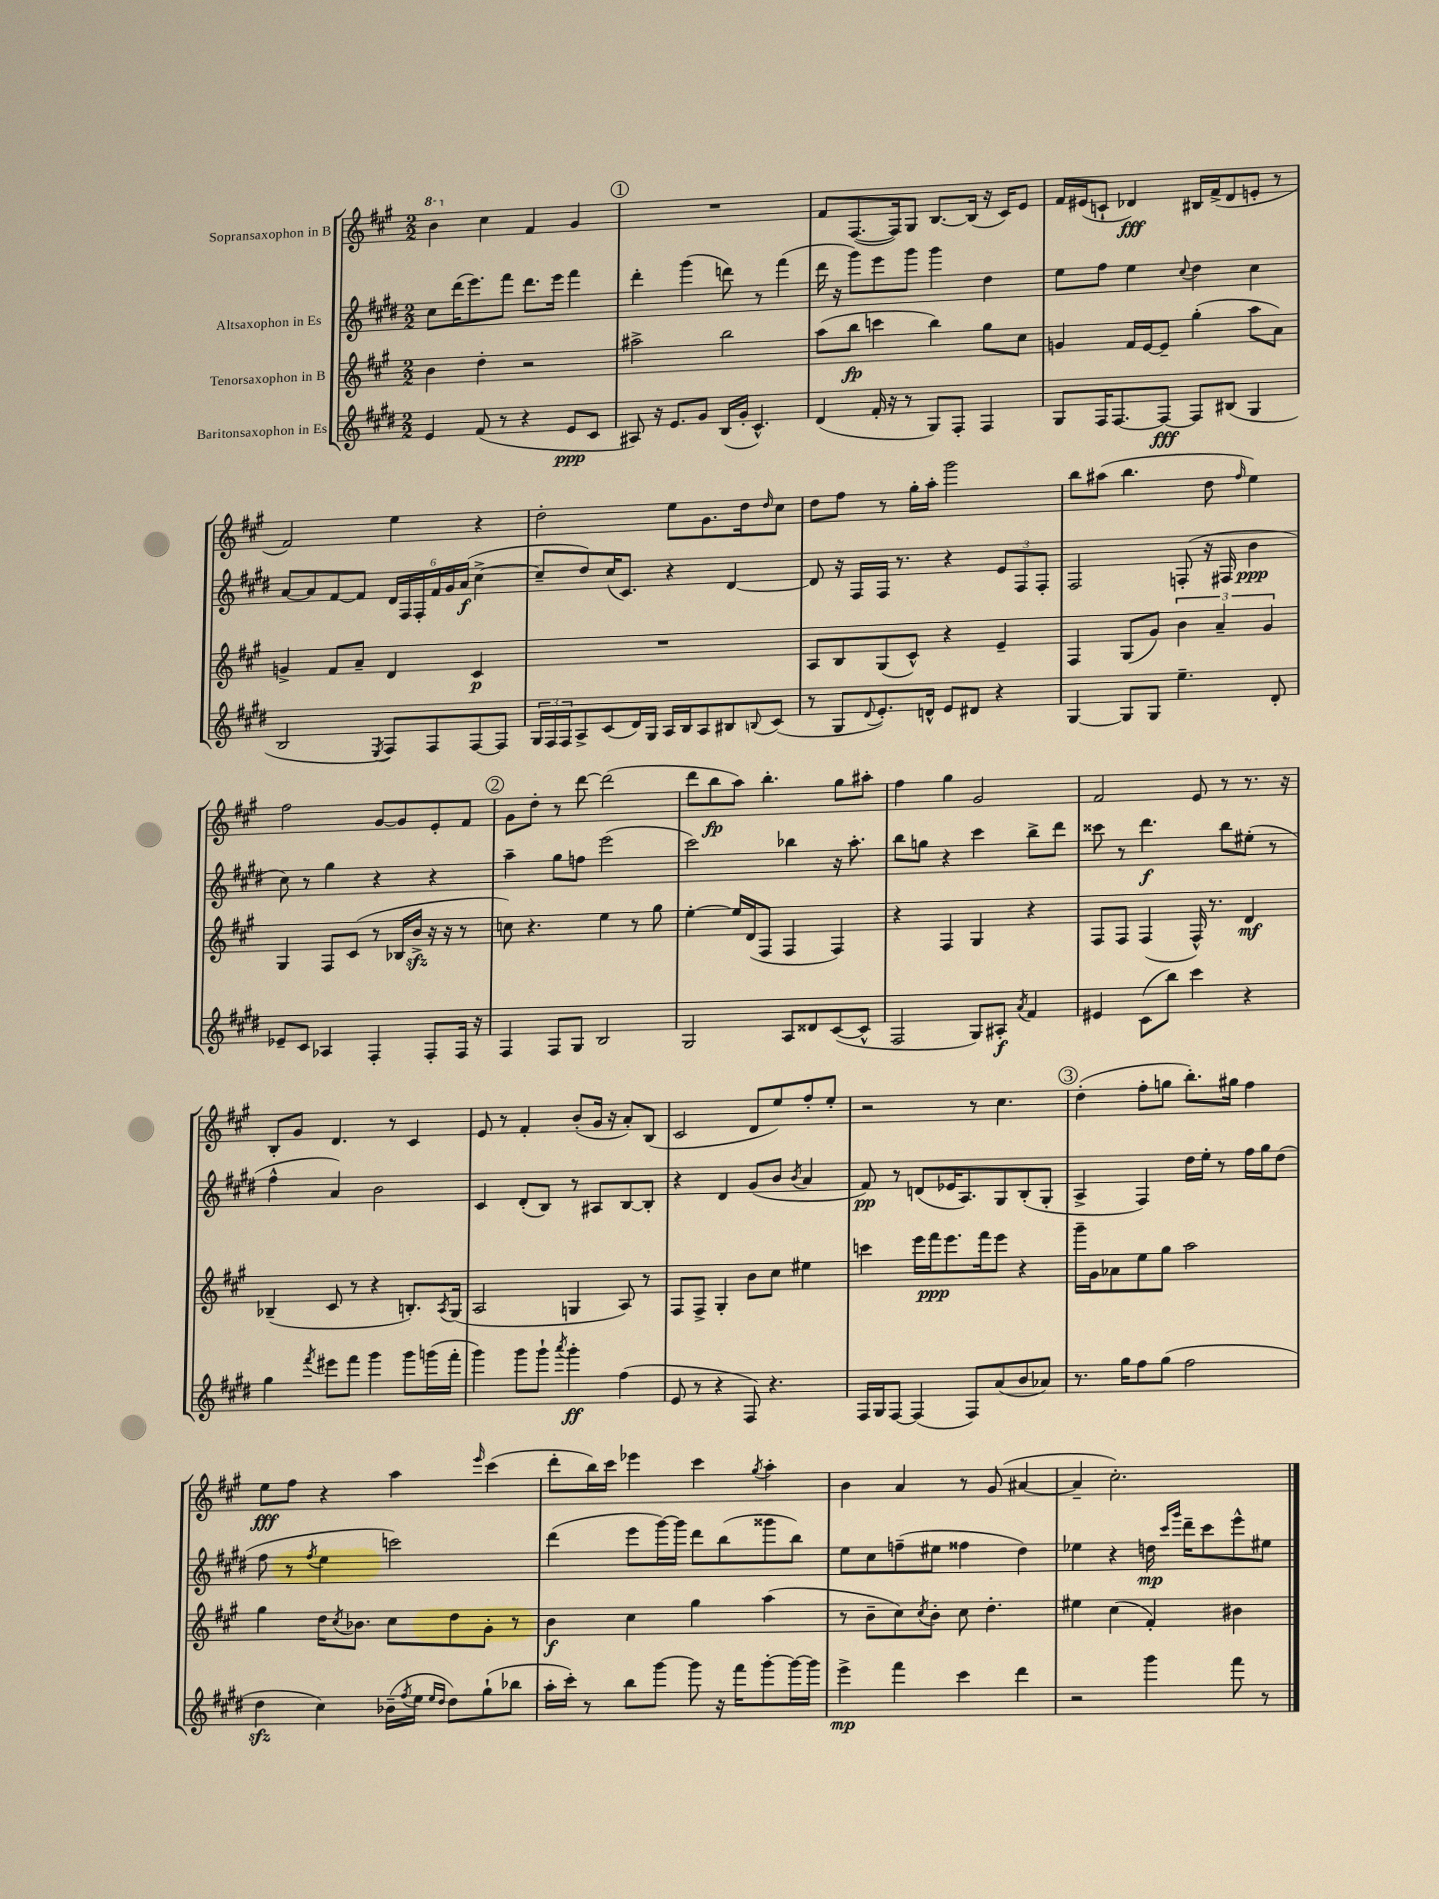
<<
\new StaffGroup <<
\new Staff = "s0" \with { instrumentName = "Sopransaxophon in B" } {
    \clef treble \key a \major \numericTimeSignature \time 2/2
    \ottava #1 b''4 \ottava #0 cis''4 fis'4 gis'4 |
    \mark \markup { \circle "1" } R1 |
    fis'8 fis8.~( fis16) gis8 b8.~ b16( r16 cis'16) e'8 |
    fis'16 eis'16( c'8-! des'4\fff) bis16 fis'16->( des'8 e'8-. r8 |
    fis'2) e''4 r4 |
    d''2-. e''8 gis'8. d''16 \grace { d''16 } cis''8 |
    d''8 fis''8 r8 gis''16-. a''16-. gis'''2 |
    b''8 ais''8( b''4. d''8 \grace { fis''16 } e''4) |
    fis''2 gis'8~ gis'8 e'8-. fis'8 |
    \mark \markup { \circle "2" } gis'8 d''8-. r8 d'''8~ d'''2( |
    d'''8 b''8\fp a''8) b''4.-. gis''8 ais''8-. |
    fis''4 gis''4 gis'2 |
    fis'2 e'8 r8 r8. r16 |
    b8-. gis'8 d'4. r8 cis'4 |
    e'8 r8 fis'4-. b'8-.( gis'16 r16 a'8-.) b8( |
    cis'2 d'8 e''8) fis''8-. e''8-. |
    r2 r8 cis''4. |
    \mark \markup { \circle "3" } d''4-.( fis''8-. g''8 b''8.-.) gis''16 fis''4 |
    e''8\fff fis''8 r4 a''4 \grace { e'''16 } cis'''4( |
    d'''8-. b''16) cis'''16 ees'''4 cis'''4 \acciaccatura { gis''8 } a''4-. |
    b'4 a'4 r8 gis'8( ais'4~ |
    ais'4-- cis''2.-.) \bar "|." |
}
\new Staff = "s1" \with { instrumentName = "Altsaxophon in Es" } {
    \clef treble \key e \major \numericTimeSignature \time 2/2
    cis''8 dis'''16( e'''8.) fis'''8 dis'''8. e'''16 fis'''4 |
    \mark \markup { \circle "1" } dis'''4-. gis'''4( d'''8) r8 fis'''4( |
    dis'''16 r16 gis'''8) e'''8 gis'''8 gis'''4 dis''4 |
    e''8 fis''8 e''4 \appoggiatura { cis''8 } dis''4 cis''4 |
    a'8~ a'8 fis'8~ fis'8 \tuplet 6/4 { dis'16 fis16 fis16-. fis'16 gis'16 a'16\f( } cis''4~-> |
    cis''8-- dis''8) cis''16( cis'8.) r4 dis'4~ |
    dis'8 r16 fis16 fis16 r8. r4 \tuplet 3/2 { e'8 fis8 fis8-. } |
    fis2 f8-.( r16 fis16 b'4\ppp |
    cis''8) r8 gis''4 r4 r4 |
    \mark \markup { \circle "2" } a''4-- gis''8 f''8 e'''2( |
    cis'''2) bes''4 r16 a''8.-. |
    b''8 g''8 r4 cis'''4 b''8-> dis'''8 |
    cisis'''8 r8 dis'''4.\f b''8 eis''8-.( r8 |
    fis''4-^ a'4) b'2 |
    cis'4 dis'8-.( b8) r8 ais8 b8~ b8-. |
    r4 dis'4 gis'8( b'8 \acciaccatura { b'8 } a'4 |
    fis'8\pp) r8 d'8( ees'16 a8.) gis8 b8-.( gis8-. |
    \mark \markup { \circle "3" } a4-> fis4) dis''16 e''16-. r8 fis''16 gis''16 dis''8( |
    fis''8 r8 \acciaccatura { fis''8 } e''4 c'''2) |
    dis'''4( e'''8 gis'''16~) gis'''16 dis'''8 b''8( gisis'''8 b''8) |
    e''8 cis''8 f''8--( eis''8 fisis''4 dis''4) |
    ees''4 r4 d''16\mp \grace { cis'''16 gis'''16 } dis'''16-- cis'''8 e'''8-^ eis''8 \bar "|." |
}
\new Staff = "s2" \with { instrumentName = "Tenorsaxophon in B" } {
    \clef treble \key a \major \numericTimeSignature \time 2/2
    b'4 d''4-. r2 |
    \mark \markup { \circle "1" } ais''2-> b''2 |
    a''8( b''8\fp c'''4 b''4) gis''8 cis''8 |
    g'4 fis'16 e'16~ e'8-- gis''4-.( a''8 a'8) |
    g'4-> fis'8 a'8-- d'4 cis'4\p |
    R1 |
    a8 b8 gis8( cis'8-^) r4 e'4-- |
    fis4 gis8( gis'8) \tuplet 3/2 { b'4 a'4-- gis'4 } |
    gis4 fis8 cis'8( r8 bes16 b'16->\sfz r16 r16 r8 |
    \mark \markup { \circle "2" } c''8) r4. e''4 r8 gis''8 |
    e''4~-. e''16 d'16( fis8 fis4 fis4) |
    r4 fis4 gis4 r4 |
    fis8 fis8 fis4( fis16-^) r8. d'4\mf |
    bes4--( cis'8 r8 r4 b8.-.) \acciaccatura { a8 } gis16( |
    a2 g4 a8) r8 |
    fis8 fis8-> gis4-. b'8 cis''8 eis''4 |
    c'''4 e'''16 fis'''16\ppp e'''8. fis'''16 e'''8 r4 |
    \mark \markup { \circle "3" } gis'''16-- gis'16 aes'8 e''8 gis''8 a''2 |
    gis''4 d''16 \acciaccatura { cis''8 } bes'8. cis''8 d''8 gis'8-. r8 |
    b'4\f cis''4 gis''4 a''4( |
    r8 b'8-- cis''8) \acciaccatura { cis''8 } b'8-. cis''8 d''4.-. |
    eis''4 cis''4( fis'4-.) bis'4 \bar "|." |
}
\new Staff = "s3" \with { instrumentName = "Baritonsaxophon in Es" } {
    \clef treble \key e \major \numericTimeSignature \time 2/2
    e'4 fis'8( r8 r4 e'8\ppp cis'8 |
    \mark \markup { \circle "1" } ais8) r16 e'8. gis'8 b16( gis'16-. cis'4.-^) |
    dis'4( fis'16-. r16 r8 gis8) fis8-. fis4 |
    gis8 fis16 fis8.~ fis8~\fff fis8 bis8( gis4 |
    b2 \acciaccatura { e8 } fis8) fis8 fis8~ fis8 |
    \tuplet 3/2 { gis16 fis16 fis16 } a8-> cis'8( dis'16) gis16 a16 b16 a8 bis8 \appoggiatura { b8 } cis'8( |
    r8 gis8 \appoggiatura { dis'8 } e'8.-.) d'16-^ e'8 dis'8 r4 |
    gis4~ gis8 gis8 e''4.-- dis'8-. |
    ees'8-- cis'8 aes4 fis4-. fis8-. fis16 r16 |
    \mark \markup { \circle "2" } fis4 fis8 gis8 b2 |
    gis2 a8 disis'8 cis'8~( cis'8-^ |
    fis2 gis8) ais8-.\f \acciaccatura { a'8 } fis'4 |
    eis'4 cis'8( b''8) cis'''4 r4 |
    gis''4 \acciaccatura { fis'''8 } eis'''8 fis'''8 gis'''4 gis'''8 g'''16( fis'''16-. |
    gis'''4) gis'''8 gis'''8-! \acciaccatura { a'''8 } gis'''4-.\ff fis''4( |
    e'8 r8 r4 fis8) r4. |
    fis16 gis16 fis8~ fis4( fis8) a'8( b'8 aes'8) |
    \mark \markup { \circle "3" } r8. gis''16 fis''8 gis''8( fis''2 |
    dis''4\sfz cis''4) bes'16--( \acciaccatura { fis''8 } e''16 \grace { e''16 dis''16 } dis''8) gis''8-!( bes''8 |
    a''16-. cis'''16-.) r8 b''8 gis'''8~ gis'''8 r16 fis'''16 gis'''8~-. gis'''16~ gis'''16 |
    e'''4->\mp fis'''4 cis'''4 dis'''4 |
    r2 gis'''4 fis'''8 r8 \bar "|." |
}
>>
>>
\layout { \context { \Score \remove "Bar_number_engraver" } }
